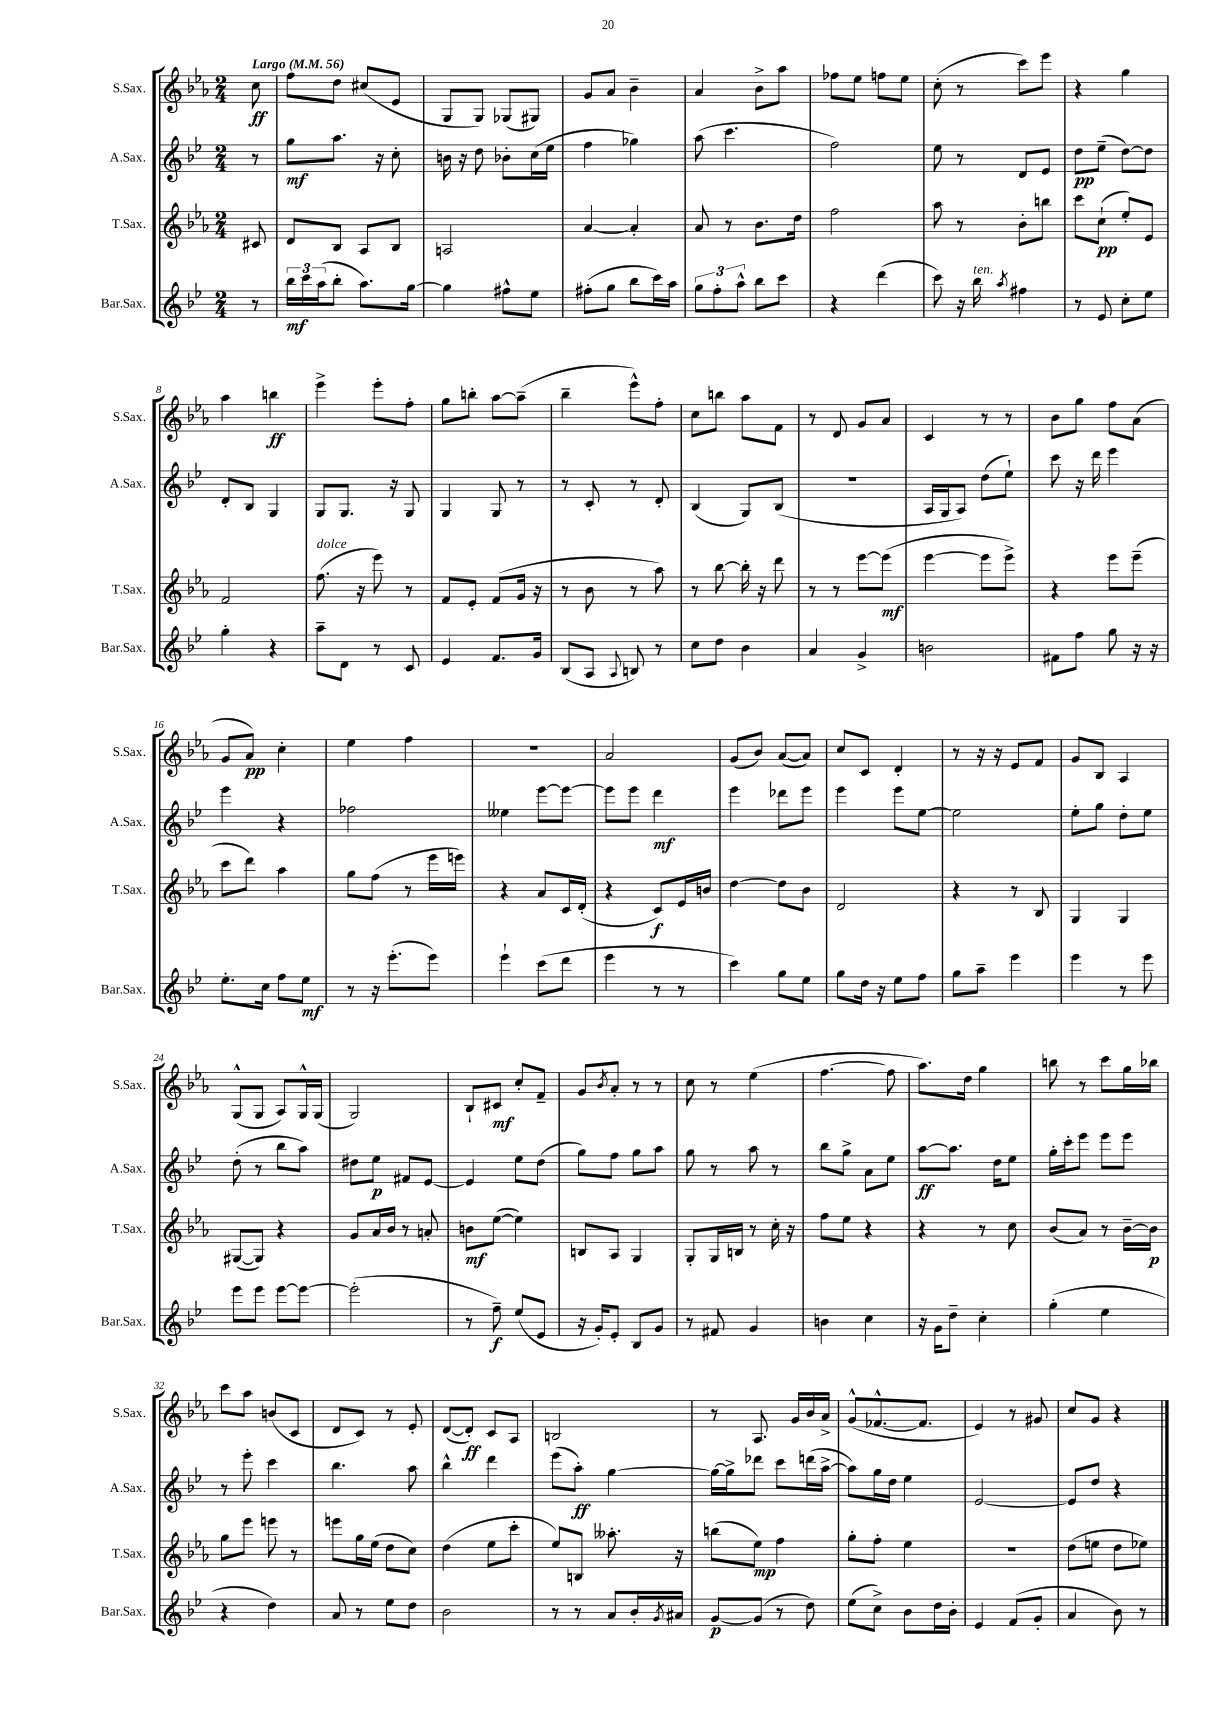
<<
\new StaffGroup <<
\new Staff = "s0" \with { instrumentName = "S.Sax." shortInstrumentName = "S.Sax." } {
    \clef treble \key ees \major \numericTimeSignature \time 2/4 \partial 8 \tempo "Largo" 4 = 56
    c''8\ff |
    f''8 d''8 cis''8( ees'8 |
    g8 g8) ges8( gis8) |
    g'8 aes'8 bes'4-- |
    aes'4 bes'8-> aes''8 |
    fes''8 ees''8 f''8 ees''8 |
    c''8-.( r8 c'''8) ees'''8 |
    r4 g''4 |
    aes''4 b''4\ff |
    ees'''4-> ees'''8-. f''8-. |
    g''8 b''8-. aes''8~ aes''8--( |
    bes''4-- ees'''8-^) f''8-. |
    c''8 b''8 aes''8 f'8 |
    r8 d'8 g'8 aes'8 |
    c'4 r8 r8 |
    bes'8 g''8 f''8 aes'8( |
    g'8 aes'8\pp) c''4-. |
    ees''4 f''4 |
    R2 |
    aes'2 |
    g'8( bes'8) aes'8~( aes'8) |
    c''8 c'8 d'4-. |
    r8 r16 r16 ees'8 f'8 |
    g'8 bes8 aes4 |
    g8-^( g8 aes8) g16-^ g16( |
    g2) |
    bes8-! cis'8\mf c''8-. f'8-- |
    g'8 \acciaccatura { bes'8 } aes'8-. r8 r8 |
    c''8 r8 ees''4( |
    f''4.~ f''8 |
    aes''8.) d''16 g''4 |
    b''8 r8 c'''8 g''16 bes''16 |
    c'''8 aes''8 b'8( c'8 |
    d'8 c'8) r8 ees'8-. |
    d'8~( d'8-.\ff) c'8 aes8 |
    b2 |
    r8 aes8. g'16 bes'16 aes'16-> |
    g'8-^( fes'8.~-^ fes'8. |
    ees'4) r8 gis'8 |
    c''8 g'8 r4 \bar "|." |
}
\new Staff = "s1" \with { instrumentName = "A.Sax." shortInstrumentName = "A.Sax." } {
    \clef treble \key bes \major \numericTimeSignature \time 2/4 \partial 8
    r8 |
    g''8\mf a''8. r16 c''8-. |
    b'16 r16 d''8 bes'8-. c''16( ees''16 |
    f''4 ges''4) |
    a''8( c'''4. |
    f''2) |
    ees''8 r8 d'8 ees'8 |
    d''8\pp ees''8--( d''8~) d''8 |
    d'8-. bes8 g4 |
    g8 g8. r16 g8 |
    g4 g8 r8 |
    r8 c'8-. r8 d'8-. |
    bes4( g8) bes8( |
    r2 |
    a16 g16 a8) d''8( ees''8-!) |
    c'''8 r16 d'''16 ees'''4 |
    ees'''4 r4 |
    fes''2 |
    eeses''4 ees'''8~ ees'''8~ |
    ees'''8 ees'''8 d'''4\mf |
    ees'''4 des'''8 ees'''8 |
    ees'''4 ees'''8 ees''8~ |
    ees''2 |
    ees''8-. g''8 d''8-. ees''8 |
    d''8-.( r8 bes''8 a''8) |
    dis''8 ees''8\p fis'8 ees'8~ |
    ees'4 ees''8 d''8( |
    g''8) f''8 g''8 a''8 |
    g''8 r8 a''8 r8 |
    bes''8 g''8-> a'8 ees''8 |
    a''8~\ff a''8. d''16 ees''8 |
    g''16-. c'''16-. ees'''8 ees'''8 ees'''8 |
    r8 ees'''8-. c'''4 |
    bes''4. a''8 |
    bes''4-^ d'''4 |
    ees'''8( a''8-.\ff) g''4~ |
    g''16~ g''16-> des'''8 c'''8 d'''16( a''16~-> |
    a''8) g''16 d''16 ees''4 |
    ees'2~ |
    ees'8 d''8 r4 \bar "|." |
}
\new Staff = "s2" \with { instrumentName = "T.Sax." shortInstrumentName = "T.Sax." } {
    \clef treble \key ees \major \numericTimeSignature \time 2/4 \partial 8
    cis'8 |
    d'8 bes8 aes8 bes8 |
    a2 |
    aes'4~ aes'4-. |
    aes'8 r8 bes'8. d''16 |
    f''2 |
    aes''8 r8 bes'8-. b''8 |
    c'''8 c''8-!\pp( ees''8-.) ees'8 |
    f'2 |
    f''8.^\markup { \italic "dolce" }( r16 ees'''8) r8 |
    f'8 ees'8-. f'8( g'16 r16 |
    r8 bes'8 r8 aes''8) |
    r8 bes''8~ bes''16-. r16 d'''8 |
    r8 r8 ees'''8~ ees'''8\mf( |
    ees'''4~ ees'''8 ees'''8->) |
    r4 ees'''8 ees'''8--( |
    c'''8 d'''8) aes''4 |
    g''8 f''8( r8 ees'''16 e'''16) |
    r4 aes'8 c'16 d'16-.( |
    r4 c'8\f) ees'16 b'16 |
    d''4~ d''8 bes'8 |
    d'2 |
    r4 r8 bes8 |
    g4 g4 |
    gis8~( gis8) r4 |
    g'8 aes'16 bes'16 r8 a'8-. |
    b'8\mf ees''8~( ees''4) |
    b8 aes8 g4 |
    g8-. g16 b16 r8 c''16-. r16 |
    f''8 ees''8 r4 |
    r4 r8 c''8 |
    bes'8( aes'8) r8 bes'16~-- bes'16\p |
    g''8 ees'''8 e'''8 r8 |
    e'''8 g''16 ees''16( d''8 c''8) |
    d''4( ees''8 c'''8-. |
    ees''8) b8 aeses''8.-. r16 |
    b''8( ees''8\mp) f''4 |
    g''8-. f''8-. ees''4 |
    R2 |
    d''8( e''8 d''8 ees''8) \bar "|." |
}
\new Staff = "s3" \with { instrumentName = "Bar.Sax." shortInstrumentName = "Bar.Sax." } {
    \clef treble \key bes \major \numericTimeSignature \time 2/4 \partial 8
    r8 |
    \tuplet 3/2 { bes''16\mf c'''16 a''16( } bes''8-. a''8.) g''16~ |
    g''4 fis''8-^ ees''8 |
    fis''8-.( g''8 bes''8 c'''16) a''16 |
    \tuplet 3/2 { g''8 f''8-. a''8-^ } bes''8 c'''8 |
    r4 d'''4( |
    c'''8) r16 bes''16^\markup { \italic "ten." } \acciaccatura { a''8 } fis''4 |
    r8 ees'8 c''8-. ees''8 |
    g''4-. r4 |
    a''8-- d'8 r8 c'8 |
    ees'4 f'8. g'16 |
    bes8( a8 \appoggiatura { a8 } b8) r8 |
    c''8 d''8 bes'4 |
    a'4 g'4-> |
    b'2 |
    fis'8 f''8 g''8 r16 r16 |
    ees''8.-. c''16 f''8 ees''8\mf |
    r8 r16 ees'''8.-.( ees'''8) |
    ees'''4-! c'''8( d'''8 |
    ees'''4 r8 r8 |
    c'''4) g''8 ees''8 |
    g''8 d''16 r16 ees''8 f''8 |
    g''8 a''8-- ees'''4 |
    ees'''4 r8 ees'''8 |
    ees'''8 ees'''8 ees'''8~ ees'''8~ |
    ees'''2-.( |
    r8 f''8--\f) ees''8( ees'8 |
    r16 g'16-.) ees'8-. bes8 g'8 |
    r8 fis'8 g'4 |
    b'4 c''4 |
    r16 g'16 d''8-- c''4-. |
    g''4-.( ees''4 |
    r4 d''4) |
    a'8 r8 ees''8 d''8 |
    bes'2 |
    r8 r8 a'8 bes'16-. \acciaccatura { g'8 } ais'16 |
    g'8~\p g'8( r8 d''8) |
    ees''8( c''8->) bes'8 d''16 bes'16-. |
    ees'4 f'8( g'8-. |
    a'4 bes'8) r8 \bar "|." |
}
>>
>>
